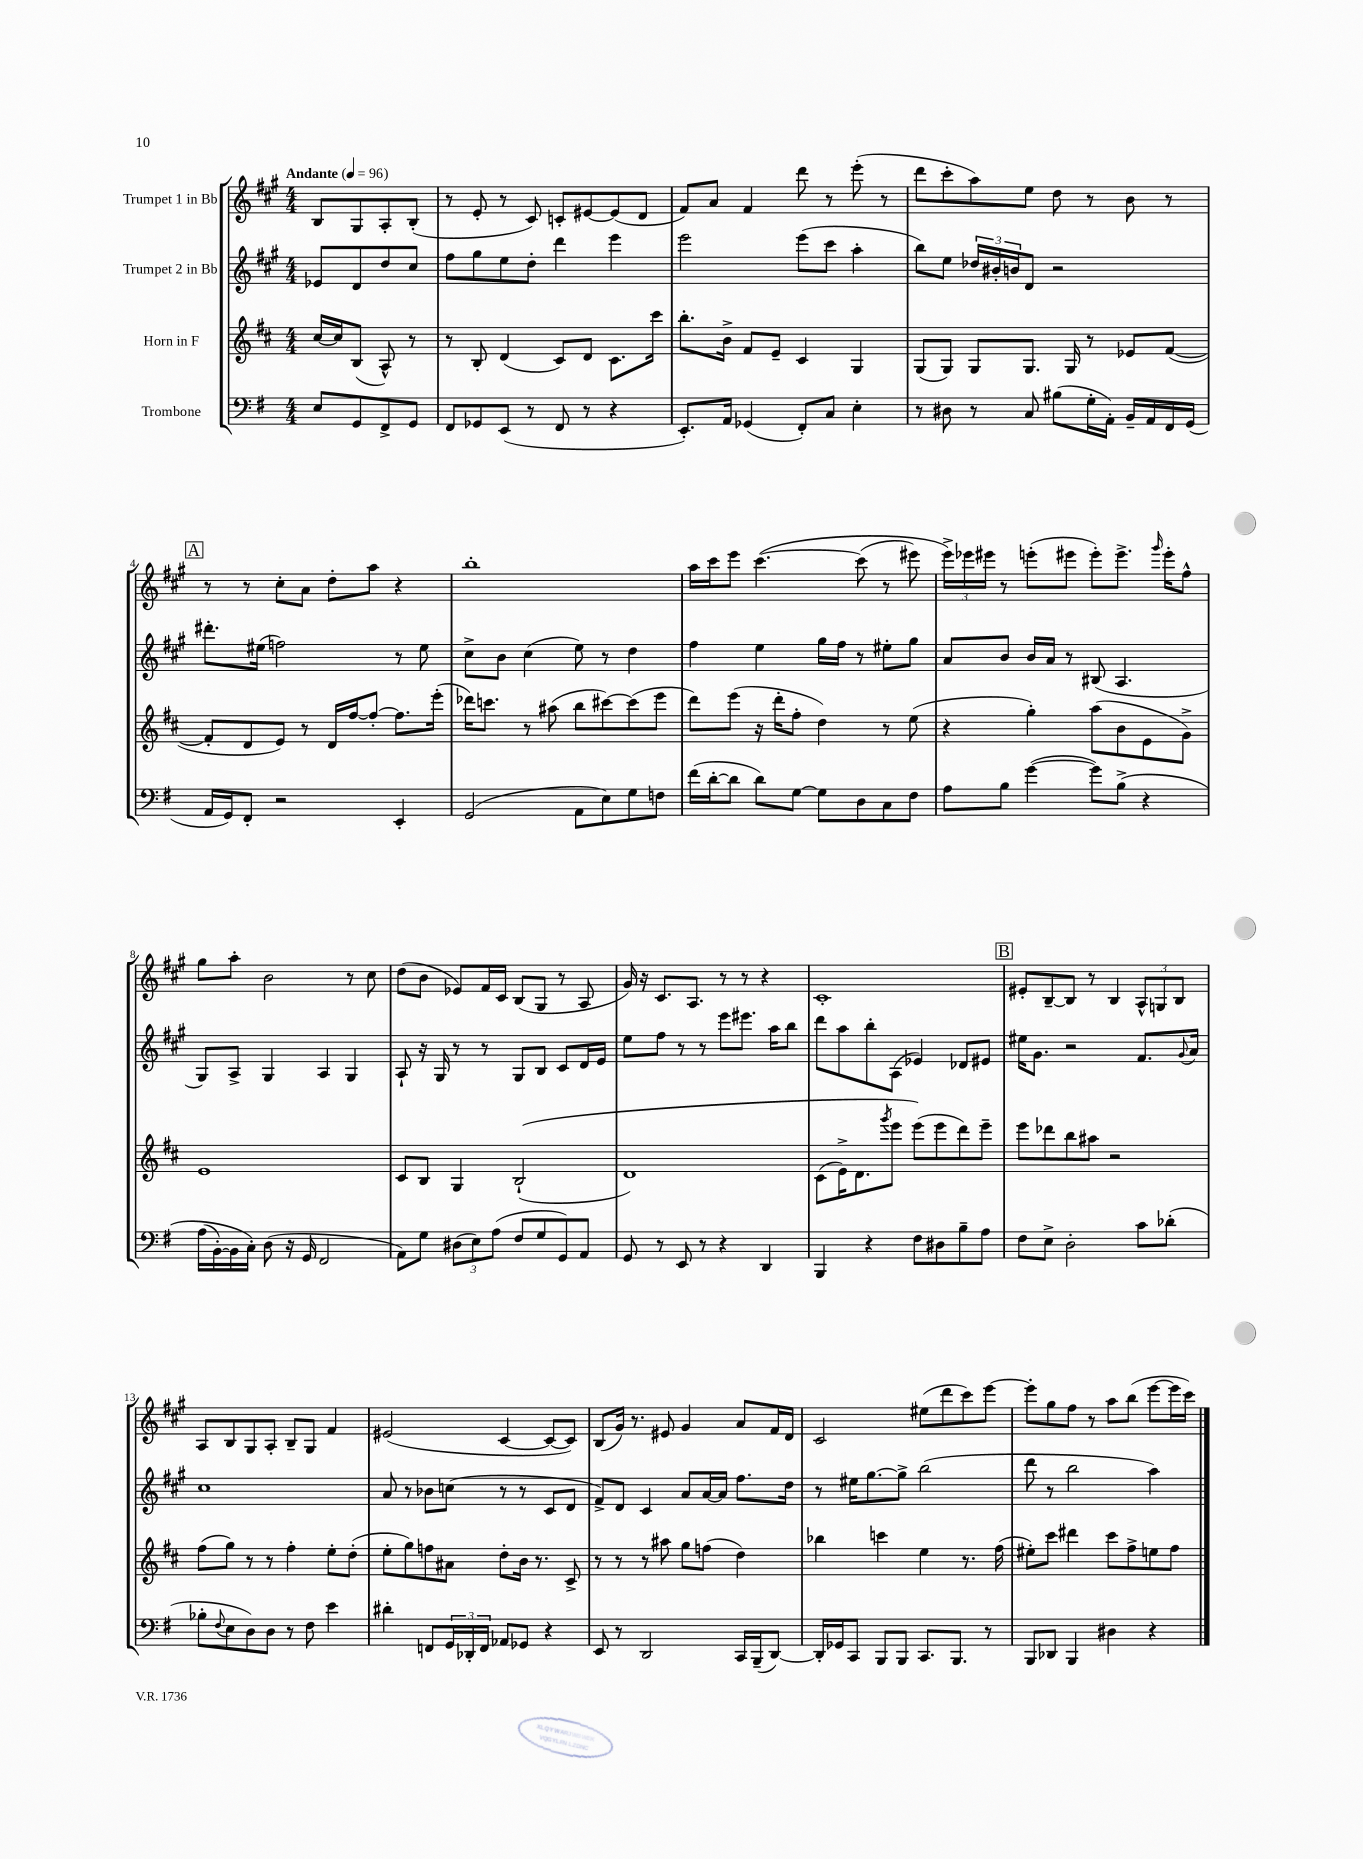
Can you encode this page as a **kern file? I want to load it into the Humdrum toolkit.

**kern	**kern	**kern	**kern
*staff4	*staff3	*staff2	*staff1
*clefF4	*clefG2	*clefG2	*clefG2
*k[f#]	*k[f#c#]	*k[f#c#g#]	*k[f#c#g#]
*M4/4	*M4/4	*M4/4	*M4/4
*MM96	*MM96	*MM96	*MM96
8E	[16cc#	8e-	8B
.	16cc#]	.	.
8GG	(8B	8d	8G#
8FF#^	8A^^)	8dd	8A'
8GG	8r	8cc#	(8B'
=	=	=	=
8FF#	8r	8ff#	8r
8GG-	8B'	8gg#	8e'
(8EE	(4d	8ee	8r
8r	.	8dd'	8c#)
8FF#	8c#)	4ddd	8c'
8r	8d	.	[8e#
4r	8.c#	4eee	(8e#]
.	.	.	8d
.	16ccc#	.	.
=	=	=	=
8.EE')	8.bb'	2eee	8f#)
.	.	.	8a
16AA	16b^	.	.
(4GG-	8f#	.	4f#
.	8e~	.	.
8FF#')	4c#	(8eee	8ddd
8C	.	8ccc#	8r
4E'	4G	4aa'	(8eee'
.	.	.	8r
=	=	=	=
8r	(8G	8bb)	8ddd
8D#	8G)	8ee	8ccc#'
8r	8G	24dd-	8aa)
.	.	24b#'	.
.	.	24b	.
8C	8.G	8d	8ee
(8B#	.	2r	8dd
.	16G	.	.
16G'	8r	.	8r
16AA')	.	.	.
16BB~	8e-	.	8b
16AA	.	.	.
16FF#	([8f#	.	8r
(16GG	.	.	.
=	=	=	=
16AA	8f#']	8.ddd#'	8r
16GG)	.	.	.
8FF#'	8d	.	8r
.	.	(16ee#	.
2r	8e)	2ff)	8cc#'
.	8r	.	8a
.	16d	.	8dd'
.	[16ff#	.	.
.	8ff#'_	.	8aa
4EE'	8.ff#]	8r	4r
.	.	8ee#	.
.	(16eee'	.	.
=	=	=	=
(2GG	16ddd-)	8cc#^	1bb'
.	8.ccc	.	.
.	.	8b	.
.	8r	(4cc#	.
.	(8aa#	.	.
8AA	8bb	8ee)	.
8E)	[8ccc#)	8r	.
8G	(8ccc#]	4dd	.
8F	8eee	.	.
=	=	=	=
(16f#	8ddd)	4ff#	16aa
[16d'	.	.	16ccc#
8d]	(8eee	.	8eee
8d)	16r	4ee	&([4.ccc#
.	16ddd'	.	.
[8G	8ff#'	.	.
8G]	4dd)	16gg#	.
.	.	16ff#	.
8D	.	8r	(8ccc#]
8C	8r	8ee#'	8r
8F#	(8ee	8gg#	8eee#)
=	=	=	=
8A	4r	8a	24eee^&)
.	.	.	24eee-
.	.	.	24eee#
8B	.	8b	8r
([4g	4gg')	16b	(8eee'
.	.	16a	.
.	.	8r	8eee#
8g])	(8aa	(8B#	8eee#')
&(8B^	8b	4.A	8.eee#^
4r	8e	.	.
.	.	.	16qqggg#
.	.	.	16eee#'
.	8g^)	.	8ff#^^
=	=	=	=
(16A	1e	8G#)	8gg#
[16BB')	.	.	.
16BB]	.	8A^	8aa'
16C'&)	.	.	.
(8D	.	4G#	2b
16r	.	.	.
16GG	.	.	.
2FF#	.	4A	.
.	.	4G#	8r
.	.	.	8cc#
=	=	=	=
8AA)	8c#	8A`	(8dd
8G	8B	16r	8b
.	.	16G#	.
(12D#	4G	8r	8e-)
12E)	.	.	.
.	.	8r	16f#
(12A	.	.	.
.	.	.	16c#
8F#	&((2B`	8G#	(8B
8G	.	8B	8G#
8GG)	.	8c#	8r
8AA	.	16d	8A
.	.	16e	.
=	=	=	=
8GG	1d)	8ee	16g#)
.	.	.	16r
8r	.	8ff#	8.c#
8EE	.	8r	.
.	.	.	8.A
8r	.	8r	.
4r	.	8eee	8r
.	.	8.eee#	8r
4DD	.	.	4r
.	.	16aa	.
.	.	8bb	.
=	=	=	=
4BBB	(8c#	8ddd	1c#'
.	16e^)	8aa	.
.	8.d	.	.
4r	.	8bb'	.
.	8qggg	.	.
.	8eee	(8A	.
8F#	(8eee&)	4e-)	.
8D#	8eee	.	.
8B~	8ddd)	8d-	.
8A	8eee~	8e#	.
=	=	=	=
8F#	8eee	16ee#	8e#'
.	.	8.g#	.
8E^	8ddd-	.	[8B~
2D'	8bb	2r	8B]
.	8aa#	.	8r
.	2r	.	4B
8c	.	8.f#	12A^^
.	.	.	12G
(8d-'	.	.	.
.	.	.	12B
.	.	8qqg#	.
.	.	16a	.
=	=	=	=
8B-'	(8ff#	1cc#	8A
8qqF#	.	.	.
8E	8gg)	.	8B
8D)	8r	.	8G#
8D	8r	.	8A'
8r	4ff#'	.	8B~
8F#	.	.	8G#
4e	8ee'	.	4f#
.	(8dd'	.	.
=	=	=	=
4d#'	8ee'	8a	(2e#
.	8gg)	8r	.
8FF	8ff	8b-	.
24GG	8a#	(8cc	.
24DD-'	.	.	.
24FF	.	.	.
8AA-	8dd'	8r	[4c#
8GG-	16b	8r	.
.	8.r	.	.
4r	.	8c#	8c#_
.	8c#^	8d	8c#])
=	=	=	=
8EE	8r	8f#^)	(8B
8r	8r	8d	16g#)
.	.	.	8.r
2DD	8r	4c#	.
.	8aa#	.	8e#
.	8gg	8a	4g#
.	(8ff	[16a	.
.	.	16a]	.
16CC	4dd)	8.ff#	8a
(16BBB~	.	.	.
[8DD)	.	.	16f#
.	.	16dd	16d
=	=	=	=
16DD']	4bb-	8r	2c#
16GG-	.	.	.
8CC	.	16ee#	.
.	.	[8.gg#	.
8BBB	4ccc	.	.
8BBB	.	8gg#^]	.
8.CC	4ee	(2bb	(8ee#
.	.	.	8ddd
8.BBB	.	.	.
.	8.r	.	8ccc#)
8r	.	.	[8eee
.	(16ff#	.	.
=	=	=	=
8BBB	8ee#')	8ddd	8eee']
8DD-	8ccc#	8r	8gg#
4BBB	4ddd#	2bb	8ff#
.	.	.	8r
4D#	8ccc#	.	8aa
.	8ff#^	.	(8bb
4r	8ee	4aa)	[8eee
.	8ff#	.	16eee]
.	.	.	16ccc#)
==	==	==	==
*-	*-	*-	*-
